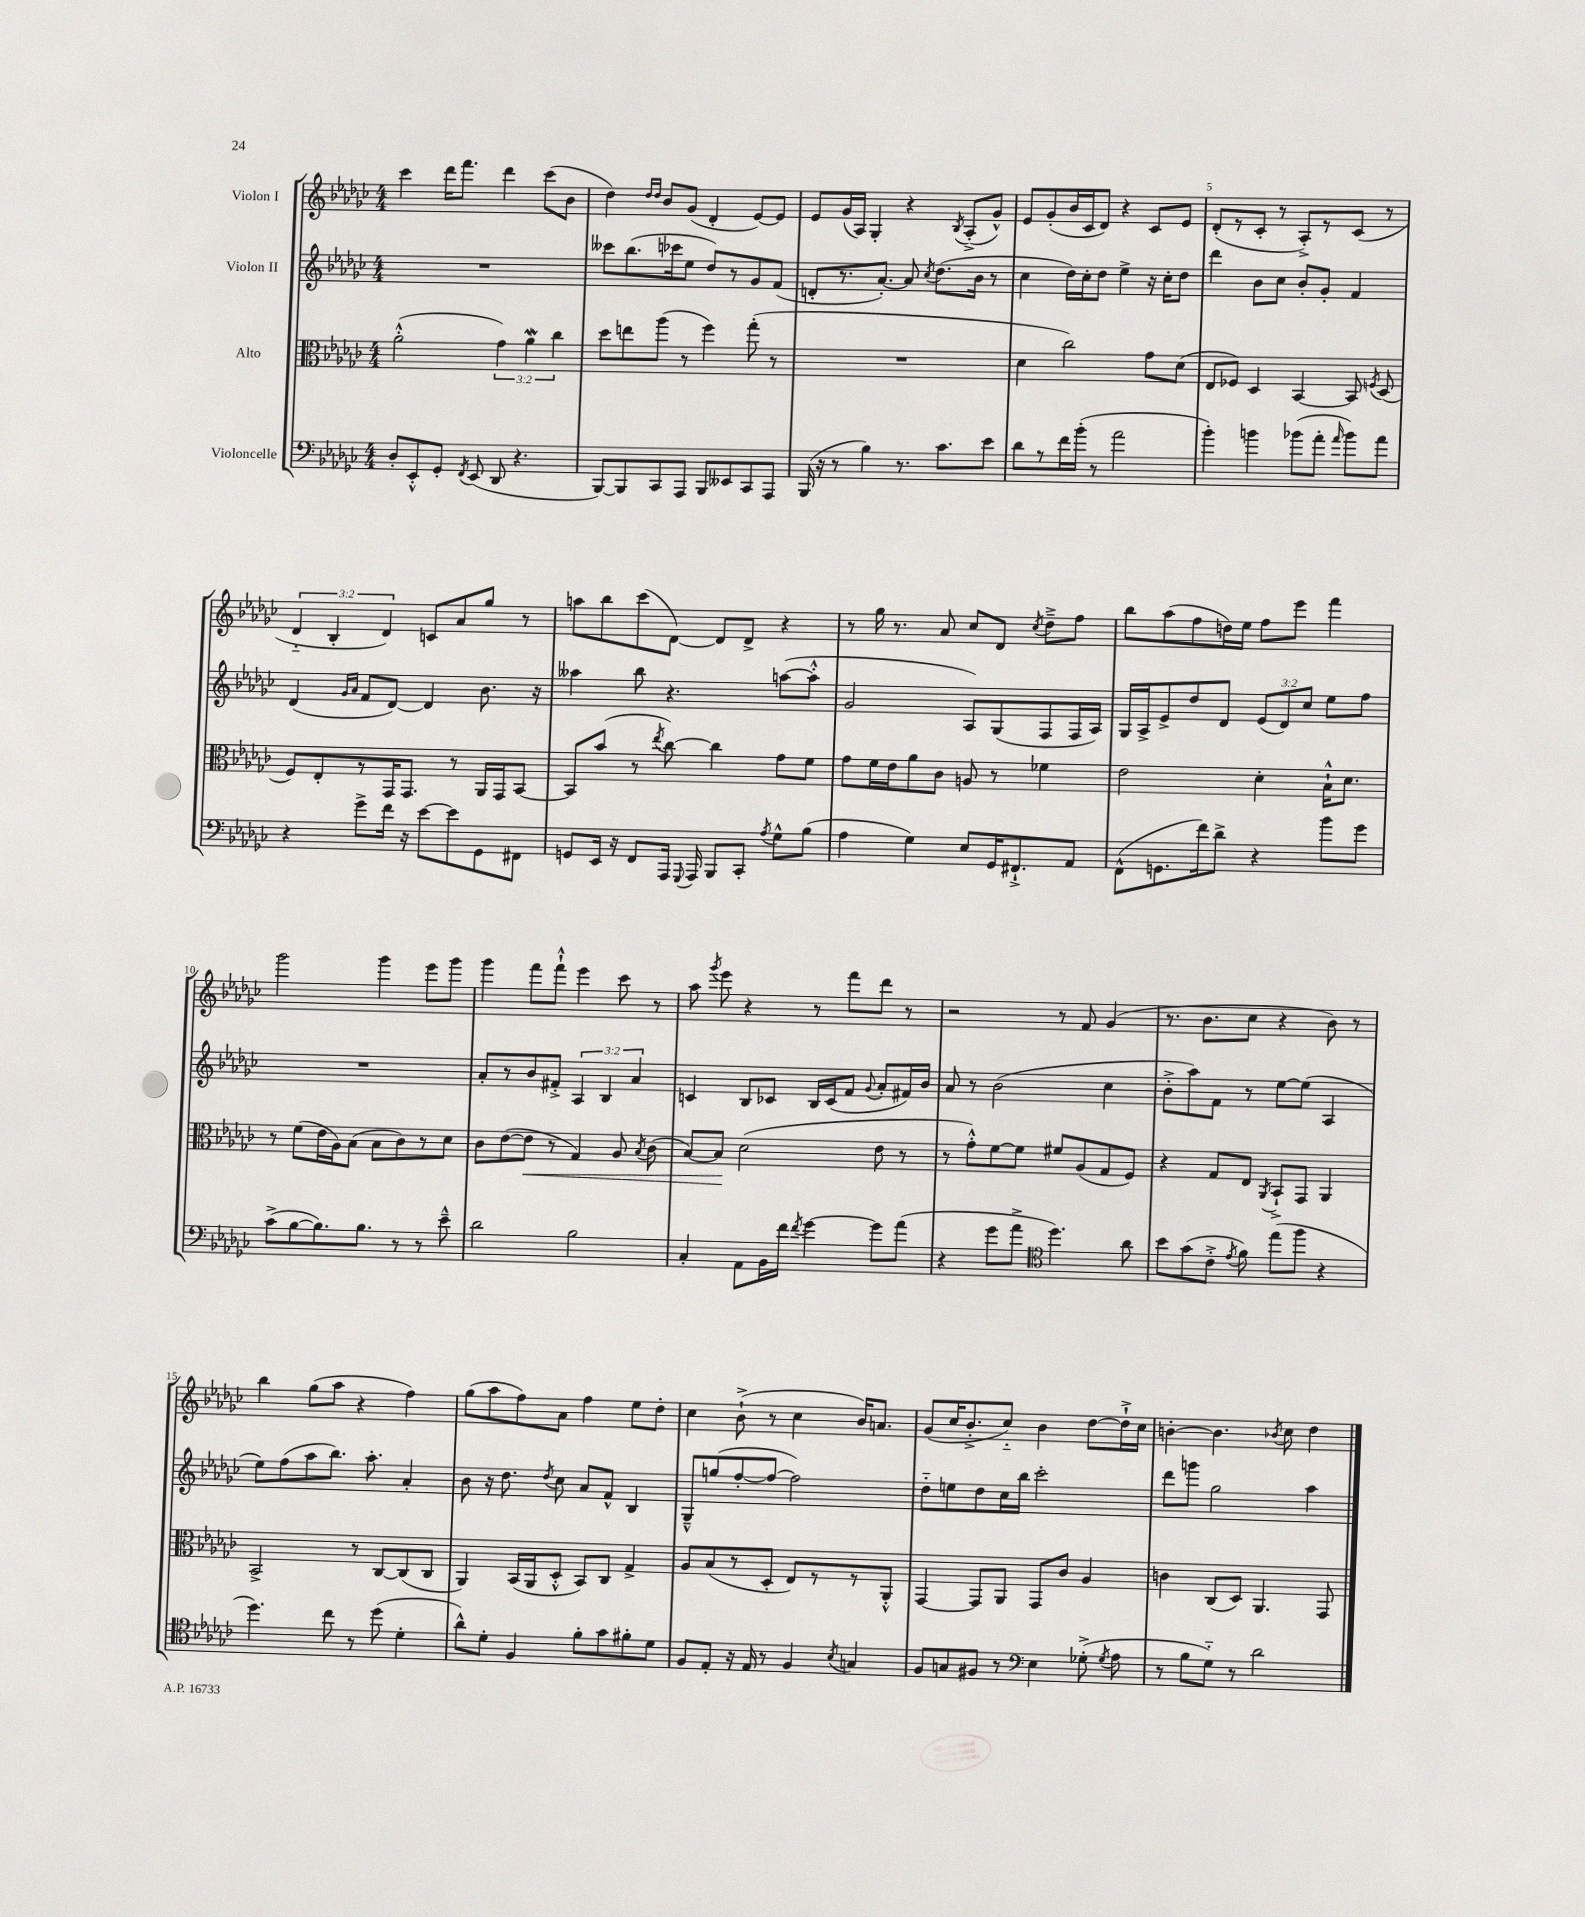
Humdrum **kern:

**kern	**kern	**dynam	**kern	**kern
*part4	*part3	*part3	*part2	*part1
*staff4	*staff3	*staff3	*staff2	*staff1
*I"Violoncelle	*I"Alto	*	*I"Violon II	*I"Violon I
*clefF4	*clefC3	*	*clefG2	*clefG2
*k[b-e-a-d-g-c-]	*k[b-e-a-d-g-c-]	*	*k[b-e-a-d-g-c-]	*k[b-e-a-d-g-c-]
*M4/4	*M4/4	*	*M4/4	*M4/4
=1	=1	=1	=1	=1
8D-'/L	(2a-'^^\	.	1r	4ccc-\
8EE-'^^/	.	.	.	.
8GG-'/J	.	.	.	16ddd-\KL
.	.	.	.	8.fff\J
8qFF/	.	.	.	.
(8EE-/	.	.	.	.
8DD-/	6g-\)	.	.	4ddd-\
4.r	.	.	.	.
.	6a-W\	.	.	.
.	.	.	.	(8ccc-\L
.	6cc-\	.	.	.
.	.	.	.	8b-\J
=2	=2	=2	=2	=2
[8BBB-/L)	8dd-\L	.	8ccc--X\L	4dd-\)
8BBB-/]	8een\	.	(8.bb-\	.
.	.	.	.	16qqdd-/LL
.	.	.	.	16qqdd-/JJ
8CC-/	(8aa-\J	.	.	8b-/L
.	.	.	16ccc-X\k	.
8AAA-/J	8r	.	8ee-\J	(8g-/J
8BBB-/L	4ff\)	.	8dd-/L)	4d-'/
8EE--X/	.	.	8r	.
8CC-/	(8gg-'\	.	8g-/	[8e-/L)
8AAA-/J	8r	.	(8f/J	8e-/J]
=3	=3	=3	=3	=3
(16BBB-/	1r	.	8dn'/L	8e-/L
16r	.	.	.	.
8r	.	.	8.r	(16g-/L
.	.	.	.	16A-/JJ)
4B-\)	.	.	.	4G-'/
.	.	.	[8.a-'/J)	.
8.r	.	.	8a-/]	4r
.	.	.	8qcc-/	.
.	.	.	(8.dd-\L	.
8.c-\L	.	.	.	.
.	.	.	.	8qB-/
.	.	.	.	(8A-'^/L
.	.	.	16b-\Jk	.
8e-\J	.	.	8r	8g-^^/J)
=4	=4	=4	=4	=4
8d-\L	4d-\	.	4cc-\	8e-/L
8r	.	.	.	(8g-'/
16f\L	2cc-\)	.	16dd-\LL)	16b-/L
(16b-'\JJ	.	.	16cc-'\J	16c-/J
8r	.	.	8dd-\J	8d-/J)
2a-\	.	.	4ee-^\	4r
.	8g-\L	.	16r	8c-/L
.	.	.	16cc-'\KL	.
.	(8d-\J	.	8dd-\J	8e-/J
=5	=5	=5	=5	=5
4b-'\)	8E-/L	.	4ddd-\	(8d-'/L
.	8F-X/J)	.	.	8r
4bn\	4D-/	.	8b-\L	8c-'/J
.	.	.	8cc-\J	8r
(8b-X\L	[4BB-/	.	8b-'/L	8A-'^/L)
8a-'\J	.	.	8g-'/J	8r
16qqa-/	.	.	.	.
8b-\L)	8BB-/]	.	4f/	(8c-/J
.	8qFn/	.	.	.
8a-\J	(8D-/	.	.	8r
!!LO:LB:g=z
=6	=6	=6	=6	=6
4r	8F/L)	.	(4d-/	6d-/
.	8E-'/	.	.	.
.	.	.	.	6B-'/
.	.	.	16qqg-/LL	.
.	.	.	16qqa-/JJ	.
8g-^\L	8r	.	8f/L	.
.	.	.	.	6d-/)
16f\Jk	16GG-/K	.	[8d-/J)	.
16r	8.GG-/J	.	.	.
[8e-\L	.	.	4d-/]	8cn/L
8e-\]	8r	.	.	8a-/
8GG-\	16AA-/LL	.	8.b-\	8gg-/J
.	16GG-/J	.	.	.
8FF#X\J	[8BB-/J	.	.	8r
.	.	.	16r	.
=7	=7	=7	=7	=7
8GGn/L	8BB-/L]	.	4aa--X\	8aan\L
16EE-/Jk	(8b-/J	.	.	8bb-\
16r	.	.	.	.
8FF/L	8r	.	8bb-\	(8ccc-\
.	8qee-/	.	.	.
16AAA-/Jk	[8cc-\)	.	4.r	[8d-\J)
8qqGGG-/	.	.	.	.
16AAA-/	.	.	.	.
8BBB-/L	4cc-\]	.	.	8d-/L]
8CC-'/J	.	.	.	8d-^/J
8qA-/	.	.	.	.
8G-^^\L	8g-\L	.	([8aan\L	4r
(8B-\J	8f\J	.	8aa'^^\J]	.
=8	=8	=8	=8	=8
4A-\	8g-\L	.	2g-/	8r
.	16f\L	.	.	16gg-\
.	16e-\J	.	.	8.r
4G-\)	8a-\	.	.	.
.	8c-\J	.	.	8a-/
8E-/L	8An/	.	8A-/L)	8cc-/L
16GG-/K	8r	.	(8G-/	8d-/J
8.FF#X`^/	.	.	.	.
.	.	.	.	8qcc-/
.	4f-X\	.	8F/	8dd-~^\L
8AA-/J	.	.	16F/L	8ff\J
.	.	.	16A-/JJ)	.
=9	=9	=9	=9	=9
(8FF^^\L	2e-\	.	16G-/LL	8bb-\L
.	.	.	16A-^/J	.
8.GGn\	.	.	8e-^/	(8aa-\
.	.	.	8dd-/	8ff\
16f\k)	.	.	.	.
8d-^\J	.	.	8d-/J	16ddn\L)
.	.	.	.	16ee-\JJ
4r	4d-'\	.	(12e-/L	8ff\L
.	.	.	12d-/)	.
.	.	.	.	8eee-\J
.	.	.	12cc-/J	.
8b-\L	16B-`^^\KL	.	8ee-\L	4fff\
.	8.d-\J	.	.	.
8g-\J	.	.	8ff\J	.
!!LO:LB:g=z
=10	=10	=10	=10	=10
(8c-^\L	8r	.	1r	2ggg-\
[8B-\	(8f\L	.	.	.
8.B-\])	16e-\L	.	.	.
.	16A-\J)	.	.	.
.	(8B-\J	.	.	.
8.B-\J	.	.	.	.
.	8B-\L	.	.	4ggg-\
8r	8c-\)	.	.	.
8r	8r	.	.	8eee-\L
8e-~^^\	8d-\J	.	.	8ggg-\J
=11	=11	=11	=11	=11
2d-\	8c-\L	.	8a-'/L	4ggg-\
.	([8e-\	.	8r	.
!	!	!LO:HP:b	!	!
.	8e-\J]	<	8b-/	8fff\L
.	8r	.	8f#X'^/J	8fff`^^\J
2B-\	4G-/)	.	6A-/	4eee-\
.	.	.	6B-/	.
.	8A-/	.	.	8ccc-\
.	.	.	6a-/	.
.	8qB-/	.	.	.
.	(8c-\	.	.	8r
=12	=12	=12	=12	=12
4C-'/	[8B-/L)	.	4cn/	8aa-\
.	.	.	.	8qggg-/
.	8B-/J]	.	.	8eee-\
8AA-\L	(2d-\	[	8B-/L	4r
16BB-\L	.	.	8c-X/J	.
16f\JJ	.	.	.	.
8qf/	.	.	.	.
[4g-\	.	.	16B-/LL	8r
.	.	.	(16c-/J	.
.	.	.	8f/J	8fff\L
.	.	.	8qqg-/	.
8g-\L]	8e-\	.	8a-'/L	8ddd-\J
(8a-\J	8r	.	16f#X/L)	8r
.	.	.	16b-/JJ	.
=13	=13	=13	=13	=13
4r	8r	.	8a-/	2r
.	8g-'^^\L)	.	8r	.
8g-\L	[8f\	.	(2b-\	.
8a-^\J	8f\J]	.	.	.
*clefC4	*	*	*	*
4.dd-\)	8f#X/L	.	.	8r
.	(8A-/	.	.	8f/
.	8G-/	.	4cc-\	(4g-/
8a-\	8F/J)	.	.	.
=14	=14	=14	=14	=14
8b-\L	4r	.	8b-'^\L	8.r
(8g-\	.	.	8aa-\)	.
.	.	.	.	8.b-\L
8c-'^\J	8G-/L	.	8f\J	.
8qe-/	.	.	.	.
8f\)	8E-/J	.	8r	8cc-\J
.	8qAA-/	.	.	.
(8ee-\L	8BB-`^/L	.	[8ee-\L	4r
8ff\J	8GG-/J	.	(8ee-\J]	.
4r	4AA-/	.	4A-/	8b-\)
.	.	.	.	8r
!!LO:LB:g=z
=15	=15	=15	=15	=15
4.dd-\)	2BB-^/	.	8ee-\L)	4bb-\
.	.	.	(8ff\	.
.	.	.	8aa-\	(8gg-\L
8cc-\	.	.	8.bb-\J)	8aa-\J
8r	8r	.	.	4r
.	.	.	8.aa-'\	.
(8dd-\	[8C-/L	.	.	.
4d-'\	(8C-/]	.	4a-'/	4ff\)
.	8C-/J	.	.	.
=16	=16	=16	=16	=16
8a-^^\L)	4AA-/)	.	8b-\	(8gg-\L
8d-'\J	.	.	16r	8aa-\
.	.	.	8.dd-\	.
4F/	(16BB-/LL	.	.	8ff\)
.	16AA-/J	.	.	.
.	.	.	8qdd-/	.
.	8D-'^^/J	.	8cc-\	8a-\J
8f'\L	8BB-/L)	.	8a-/L	4ff\
8g-\	8C-/J	.	8f^^/J	.
8f#X'\	4G-^/	.	4B-/	8ee-\L
8d-\J	.	.	.	8dd-'\J
=17	=17	=17	=17	=17
8F/L	8A-/L	.	8G-~^^/L	4cc-\
8E-'/J	(8B-/	.	(8ggn/	.
16r	8r	.	[8ff'/	(8b-`^\
16E-/	.	.	.	.
8r	8D-'/J	.	8ff/J_	8r
4F/	8E-/L)	.	2ff\])	4cc-\
.	8r	.	.	.
8qB-/	.	.	.	.
4Gn/	8r	.	.	16b-/KL)
.	.	.	.	8.an/J
.	8AA-'^^/J	.	.	.
=18	=18	=18	=18	=18
8F/L	[4GG-/	.	8dd-\L	(8g-/L
8Gn/	.	.	8een\	16cc-/K
.	.	.	.	8.b-'^/
8F#X/J	8GG-/L]	.	8dd-\	.
8r	8AA-/J	.	16cc-\L	8cc-/J)
.	.	.	16bb-\JJ	.
*clefF4	*	*	*	*
4E-\	8GG-/L	.	2ccc-'\	4b-\
.	8c-/J	.	.	.
(8G-X'^\	4A-/	.	.	[8dd-\L
8qG-/	.	.	.	.
8A-\	.	.	.	16dd-`^\L]
.	.	.	.	16cc-\JJ
=19	=19	=19	=19	=19
8r	4cn\	.	8ddd-\L	[4bn'\
8B-\L	.	.	8gggn\J	.
8G-\J)	(8C-/L	.	2gg-\	4.b\]
8r	8D-/J)	.	.	.
2d-\	4.AA-/	.	.	.
.	.	.	.	8qb-X/
.	.	.	.	8cc-\
.	.	.	4aa-\	4dd-\
.	8GG-/	.	.	.
==	==	==	==	==
*-	*-	*-	*-	*-
